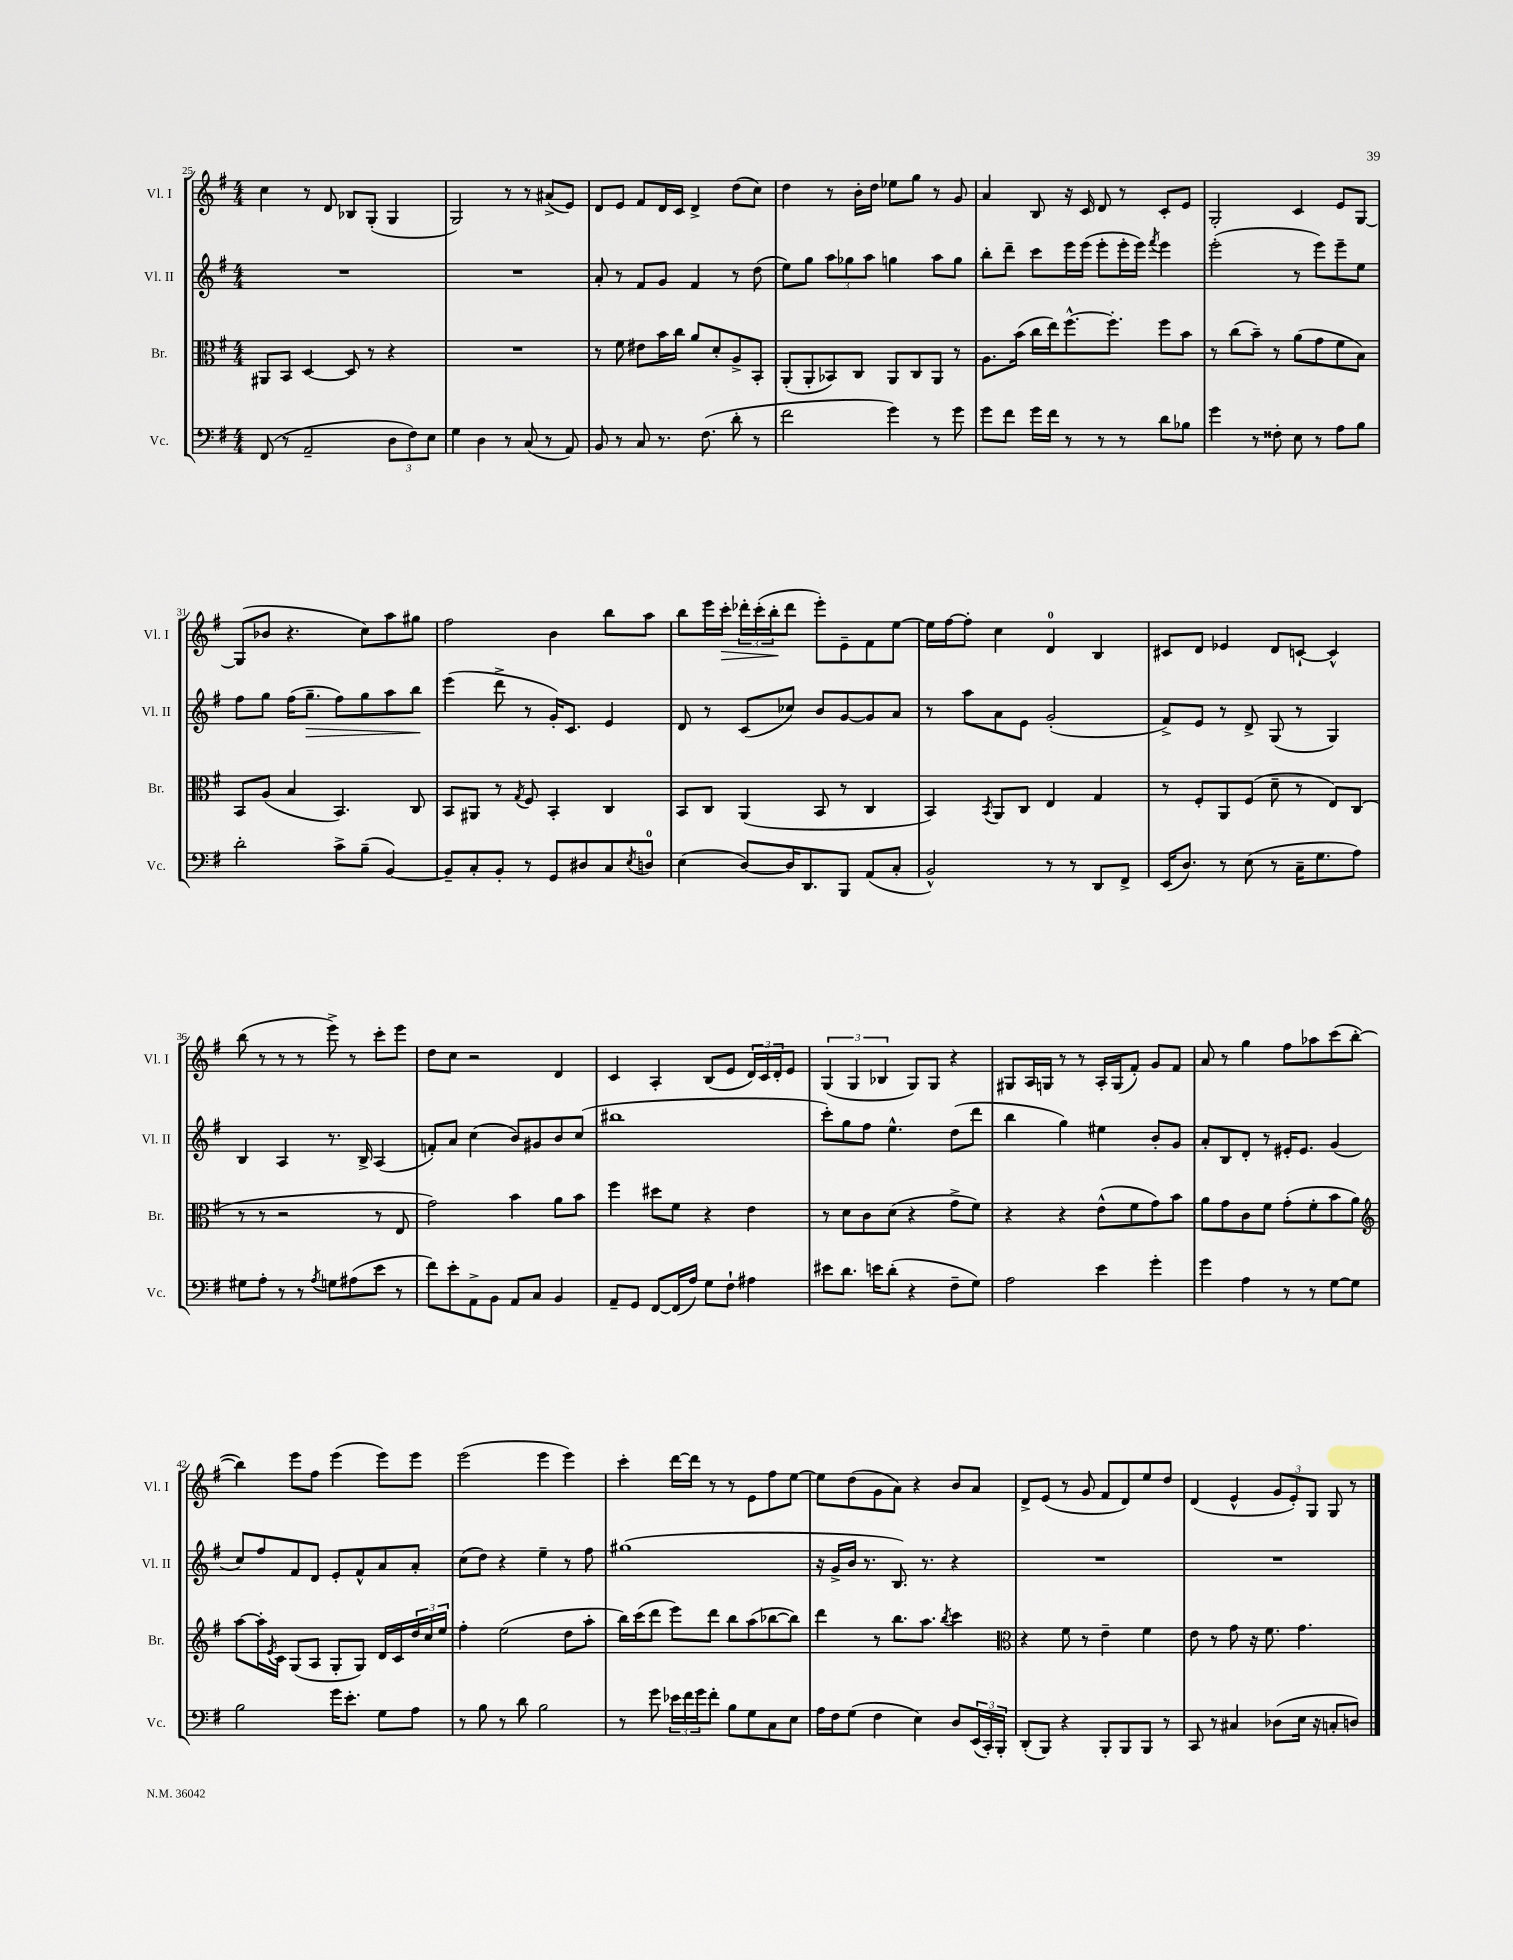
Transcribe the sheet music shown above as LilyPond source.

<<
\new StaffGroup <<
\new Staff = "s0" \with { instrumentName = "Vl. I" shortInstrumentName = "Vl. I" } {
    \clef treble \key g \major \numericTimeSignature \time 4/4
    c''4 r8 d'8 bes8 g8-.( g4 |
    g2) r8 r8 ais'8->( e'8) |
    d'8 e'8 fis'8 d'16 c'16 d'4-> d''8( c''8) |
    d''4 r8 b'16-. d''16 ees''8 g''8 r8 g'8 |
    a'4 b8 r16 c'16 d'8 r8 c'8-. e'8 |
    g2-. c'4 e'8 g8~ |
    g8( bes'8 r4. c''8) a''8 gis''8 |
    fis''2 b'4 b''8 a''8 |
    b''8 e'''16 c'''16-.\> \tuplet 3/2 { des'''16-. c'''16-.( b''16-.\! } des'''8 e'''8-.) e'8-- fis'8 e''8~ |
    e''16 fis''16~ fis''8-. c''4 d'4-0 b4 |
    cis'8 d'8 ees'4 d'8 c'8~-! c'4-^ |
    b''8( r8 r8 r8 e'''8->) r8 c'''8-. e'''8 |
    d''8 c''8 r2 d'4 |
    c'4 a4-. b8( e'8 \tuplet 3/2 { d'16) c'16 d'16-. } e'8 |
    \tuplet 3/2 { g4( g4 bes4 } g8) g8 r4 |
    gis8 a16 g16 r8 r8 a16-. g16( fis'8-.) g'8 fis'8 |
    a'8 r8 g''4 fis''8 aes''8 c'''8( b''8~-. |
    b''4) e'''8 fis''8 e'''4( e'''8) e'''8 |
    e'''2( e'''4 e'''4) |
    c'''4-. d'''16~ d'''16 r8 r8 e'8 fis''8 e''8~ |
    e''8 d''8( g'8 a'8) r4 b'8 a'8 |
    d'8-> e'8( r8 g'8 fis'8 d'8) e''8 d''8 |
    d'4( e'4-^ \tuplet 3/2 { g'8 e'8-.) g8 } g8 r8 \bar "|." |
}
\new Staff = "s1" \with { instrumentName = "Vl. II" shortInstrumentName = "Vl. II" } {
    \clef treble \key g \major \numericTimeSignature \time 4/4
    R1 |
    R1 |
    a'8-. r8 fis'8 g'8 fis'4 r8 d''8( |
    e''8) g''8 \tuplet 3/2 { a''8 ges''8 a''8 } g''4 a''8 g''8 |
    b''8-. d'''8-- c'''8 e'''16 e'''16( e'''8-. e'''16-. e'''16) \acciaccatura { fis'''8 } e'''4 |
    e'''2-.( r8 e'''8) e'''8-- e''8 |
    fis''8 g''8 fis''16( g''8.--\> fis''8) g''8 a''8 b''8\! |
    e'''4( d'''8-> r8 g'16-.) c'8. e'4 |
    d'8 r8 c'8( ces''8) b'8 g'8~ g'8 a'8 |
    r8 a''8 a'8 e'8 g'2-.( |
    fis'8->) e'8 r8 d'8-> g8( r8 g4) |
    b4 a4 r8. b16-> a4( |
    f'8-.) a'8 c''4( b'8) gis'8 b'8 c''8( |
    bis''1 |
    c'''8-.) g''8 fis''8 e''4.-^ d''8( d'''8 |
    b''4 g''4) eis''4 b'8-. g'8 |
    a'8-. b8 d'8-. r8 eis'16-. eis'8. g'4( |
    c''8) fis''8 fis'8 d'8 e'8-. fis'8-^ a'8 a'8-. |
    c''8( d''8) r4 e''4-- r8 fis''8 |
    gis''1( |
    r16 g'16-> b'16 r8. b8.) r8. r4 |
    R1 |
    R1 \bar "|." |
}
\new Staff = "s2" \with { instrumentName = "Br." shortInstrumentName = "Br." } {
    \clef alto \key g \major \numericTimeSignature \time 4/4
    ais,8 b,8 d4~ d8 r8 r4 |
    R1 |
    r8 fis'8 eis'8 b'16 c''16 a'8 d'8-. a8-> b,8-. |
    a,8-.( a,8-. bes,8) c8 a,8 c8 a,8 r8 |
    a8. b'16( c''16 e''16) fis''8.~-^ fis''8.-. fis''8 b'8 |
    r8 c''8( b'8--) r8 a'8( g'8 fis'8 b8) |
    b,8 a8( b4 b,4.) c8 |
    b,8 ais,8 r8 \acciaccatura { g8 } fis8 b,4-. c4 |
    b,8 c8 a,4( b,8 r8 c4 |
    b,4) \acciaccatura { b,8 } a,8 c8 e4 g4 |
    r8 fis8-. a,8 fis8( d'8-- r8 e8) c8( |
    r8 r8 r2 r8 e8 |
    g'2) b'4 a'8 b'8 |
    fis''4 dis''8 fis'8 r4 e'4 |
    r8 d'8 c'8 d'8( r4 g'8-> fis'8) |
    r4 r4 e'8-^( fis'8 g'8) b'8 |
    a'8 g'8 c'8 fis'8 g'8-.( fis'8-. b'8 a'8) |
    \clef treble a''8~ a''16-. \acciaccatura { e'8 } c'16 g8( a8 g8-. g8) d'16 c'16 \tuplet 3/2 { d''16 c''16 e''16 } |
    fis''4-. e''2( d''8 a''8-. |
    b''16) c'''16( d'''8 e'''8) d'''8 b''8 a''8( bes''8~ bes''8) |
    d'''4 r8 b''8. a''8. \acciaccatura { b''8 } c'''4 |
    \clef alto r4 fis'8 r8 e'4-- fis'4 |
    e'8 r8 g'8 r16 fis'8. g'4. \bar "|." |
}
\new Staff = "s3" \with { instrumentName = "Vc." shortInstrumentName = "Vc." } {
    \clef bass \key g \major \numericTimeSignature \time 4/4
    fis,8( r8 a,2-- \tuplet 3/2 { d8 fis8) e8 } |
    g4 d4 r8 c8( r8 a,8) |
    b,8 r8 c8 r8. fis8.( d'8-. r8 |
    fis'2 g'4) r8 g'8 |
    g'8 fis'8 g'16 fis'16 r8 r8 r8 d'8 bes8 |
    g'4 r8 fisis8-. e8 r8 a8 b8 |
    d'2-. c'8-> b8--( b,4~) |
    b,8-- c8-. b,8-. r8 g,8 dis8 c8 \acciaccatura { e8 } d8-0 |
    e4( d8~) d16 d,8. b,,8 a,8( c8-. |
    b,2-^) r8 r8 d,8 fis,8-> |
    e,16( d8.) r8 e8( r8 c16-- g8. a8) |
    gis8 a8-. r8 r8 \acciaccatura { a8 } g8 ais8( e'8 r8 |
    fis'8) e'8-. a,8-> b,8 a,8 c8 b,4 |
    a,8-- g,8 fis,8~ fis,16( a16) g8 fis8-! ais4 |
    eis'8 d'8. e'16 d'8-.( r4 fis8-- g8) |
    a2 e'4 g'4-. |
    g'4 a4 r8 r8 g8~ g8 |
    b2 g'16 e'8.-. g8 a8 |
    r8 b8 r8 d'8 b2 |
    r8 g'8 \tuplet 3/2 { ees'16 fis'16 g'16 } fis'8-. b8 g8 c8 e8 |
    a16 fis16 g8( fis4 e4) d8 \tuplet 3/2 { e,16( c,16-.) b,,16-. } |
    d,8-.( b,,8) r4 b,,8-. b,,8 b,,8 r8 |
    c,8 r8 cis4 des8( e16 r16 c8-. d8) \bar "|." |
}
>>
>>
\layout { \context { \Score currentBarNumber = #25 } }
